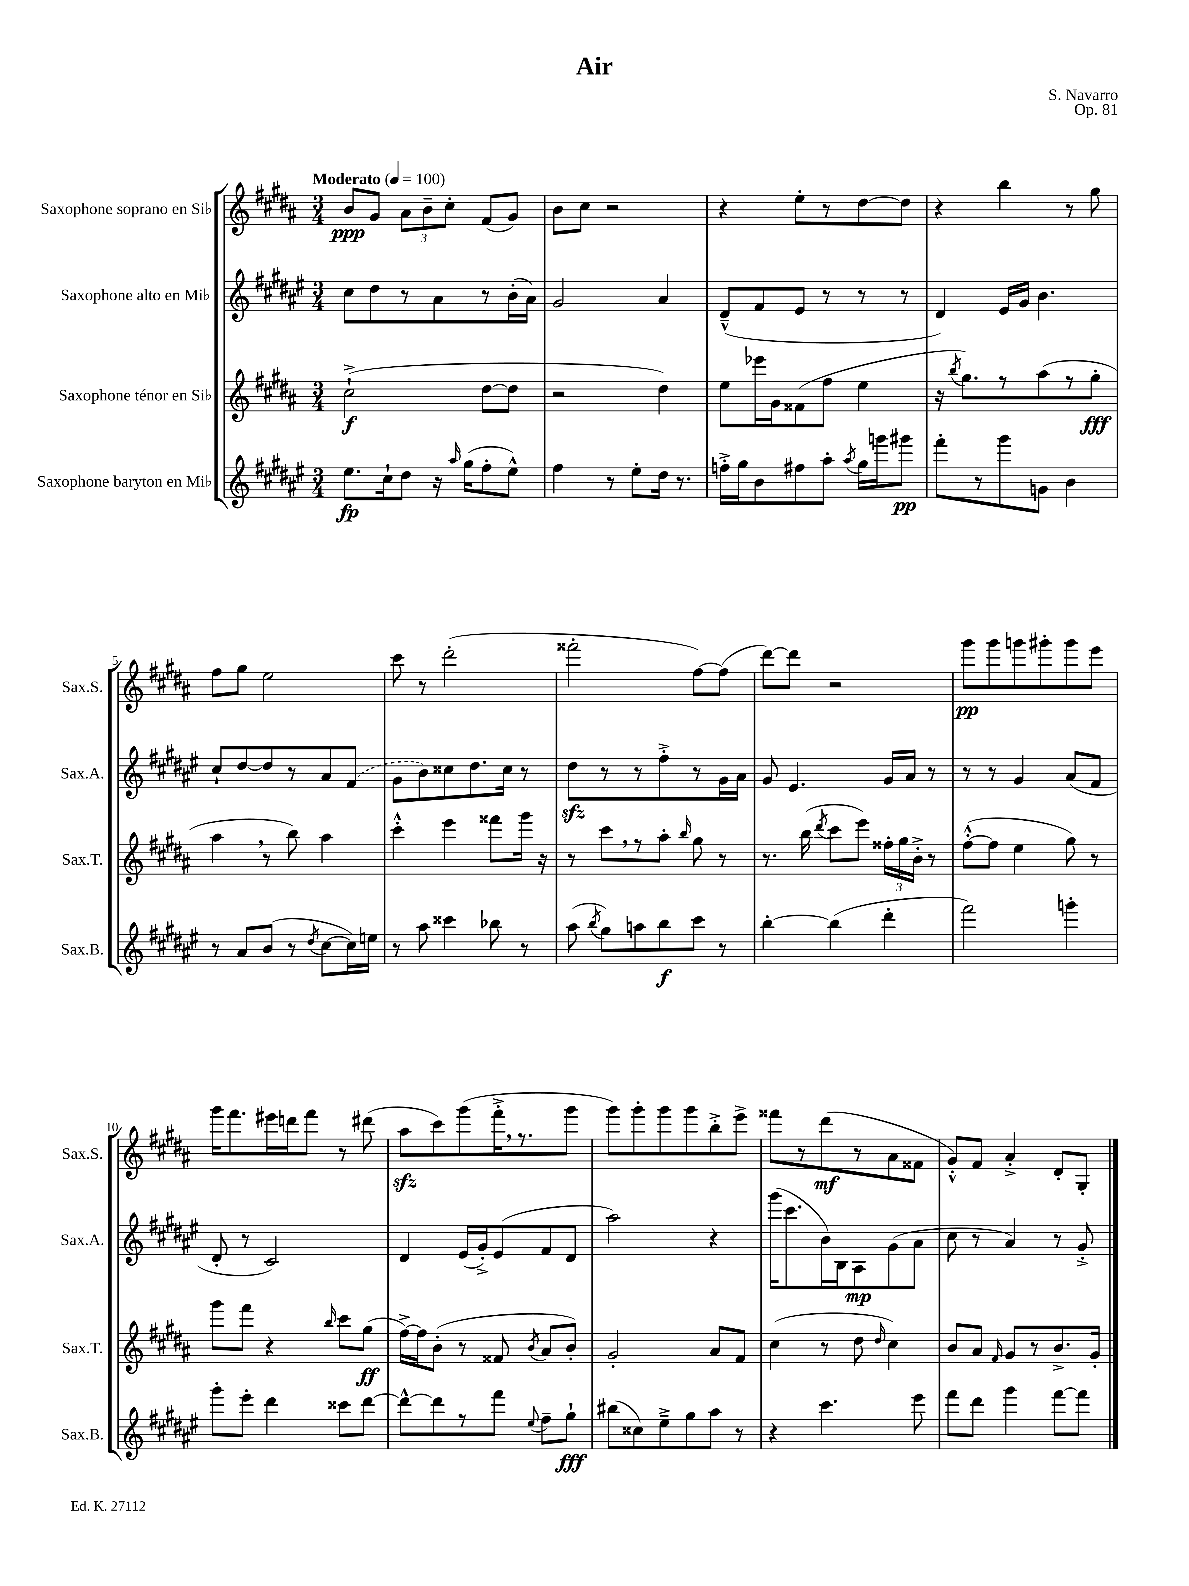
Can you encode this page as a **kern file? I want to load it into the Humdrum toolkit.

**kern	**dynam	**kern	**dynam	**kern	**dynam	**kern	**dynam
*part4	*part4	*part3	*part3	*part2	*part2	*part1	*part1
*staff4	*staff4	*staff3	*staff3	*staff2	*staff2	*staff1	*staff1
*I"Saxophone baryton en Mi♭	*	*I"Saxophone ténor en Si♭	*	*I"Saxophone alto en Mi♭	*	*I"Saxophone soprano en Si♭	*
*I'Sax.B.	*	*I'Sax.T.	*	*I'Sax.A.	*	*I'Sax.S.	*
*clefG2	*	*clefG2	*	*clefG2	*	*clefG2	*
*k[f#c#g#d#a#e#]	*	*k[f#c#g#d#a#]	*	*k[f#c#g#d#a#e#]	*	*k[f#c#g#d#a#]	*
*M3/4	*	*M3/4	*	*M3/4	*	*M3/4	*
*MM100	*	*MM100	*	*MM100	*	*MM100	*
=1	=1	=1	=1	=1	=1	=1	=1
!	!	!	!	!	!	!LO:TX:a:B:t=Moderato	!
8.ee#\L	fp	(2cc#`^\	f	8cc#\L	.	8b/L	ppp
.	.	.	.	8dd#\	.	8g#/J	.
16cc#`\k	.	.	.	.	.	.	.
8dd#\J	.	.	.	8r	.	12a#\L	.
.	.	.	.	.	.	12b~\	.
16r	.	.	.	8a#\	.	.	.
.	.	.	.	.	.	12cc#'\J	.
16qqaa#/	.	.	.	.	.	.	.
(16gg#\KL	.	.	.	.	.	.	.
8ff#'\	.	[8dd#\L	.	8r	.	(8f#/L	.
8ee#^^\J)	.	8dd#\J]	.	(16b'\L	.	8g#/J)	.
.	.	.	.	16a#\JJ)	.	.	.
=2	=2	=2	=2	=2	=2	=2	=2
4ff#\	.	2r	.	2g#/	.	8b\L	.
.	.	.	.	.	.	8cc#\J	.
8r	.	.	.	.	.	2r	.
8ee#'\L	.	.	.	.	.	.	.
16dd#\Jk	.	4dd#\)	.	4a#/	.	.	.
8.r	.	.	.	.	.	.	.
=3	=3	=3	=3	=3	=3	=3	=3
16ffn'^\LL	.	8ee\L	.	(8d#~^^/L	.	4r	.
16gg#\J	.	.	.	.	.	.	.
8b\	.	16eee-X\L	.	8f#/	.	.	.
.	.	16g#\J	.	.	.	.	.
8ff#X\	.	(8f##X\	.	8e#/J	.	8ee'\L	.
8aa#'\J	.	8ff#\J	.	8r	.	8r	.
8qaa#/	.	.	.	.	.	.	.
16gg#\LL	.	4ee\	.	8r	.	[8dd#\	.
16gggn\J	.	.	.	.	.	.	.
8ggg#X\J	pp	.	.	8r	.	8dd#\J]	.
=4	=4	=4	=4	=4	=4	=4	=4
8fff#'\L	.	16r	.	4d#/)	.	4r	.
.	.	8qbb/	.	.	.	.	.
.	.	8.gg#\L)	.	.	.	.	.
8r	.	.	.	.	.	.	.
8ggg#\	.	8r	.	16e#/LL	.	4bb\	.
.	.	.	.	16g#/JJ	.	.	.
8gn\J	.	(8aa#\	.	4.b\	.	.	.
4b\	.	8r	.	.	.	8r	.
.	.	8gg#'\J	fff	.	.	8gg#\	.
!!LO:LB:g=z
=5	=5	=5	=5	=5	=5	=5	=5
8r	.	4aa#,\	.	8cc#`/L	.	8ff#\L	.
8a#/L	.	.	.	[8dd#/	.	8gg#\J	.
(8b/J	.	8r	.	8dd#/]	.	2ee\	.
8r	.	8bb\)	.	8r	.	.	.
8qdd#/	.	.	.	.	.	.	.
[8cc#\L	.	4aa#\	.	8a#/	.	.	.
16cc#\L])	.	.	.	(8f#/J	.	.	.
16een\JJ	.	.	.	.	.	.	.
=6	=6	=6	=6	=6	=6	=6	=6
8r	.	4ccc#'^^\	.	8g#\L	.	8ccc#\	.
8aa#\	.	.	.	8b\)	.	8r	.
4ccc##X\	.	4eee\	.	8cc##X\	.	(2ddd#'\	.
.	.	.	.	8.dd#\	.	.	.
8bb-X\	.	8fff##X\L	.	.	.	.	.
.	.	.	.	16cc##\Jk	.	.	.
8r	.	16ggg#\Jk	.	8r	.	.	.
.	.	16r	.	.	.	.	.
=7	=7	=7	=7	=7	=7	=7	=7
(8aa#\	.	8r	.	8dd#zz\L	.	2fff##X'\	.
8qbb/	.	.	.	.	.	.	.
8gg#\L)	.	8ccc#,\L	.	8r	.	.	.
8aan\	.	8r	.	8r	.	.	.
8bb\	f	8aa#'\J	.	8ff#'^\	.	.	.
.	.	16qqbb/	.	.	.	.	.
8ccc#\J	.	8gg#\	.	8r	.	[8ff#\L)	.
8r	.	8r	.	16g#\L	.	(8ff#\J]	.
.	.	.	.	16a#\JJ	.	.	.
=8	=8	=8	=8	=8	=8	=8	=8
[4bb'\	.	8.r	.	8g#/	.	[8ddd#\L)	.
.	.	.	.	4.e#/	.	8ddd#\J]	.
.	.	(16bb\	.	.	.	.	.
.	.	8qddd#/	.	.	.	.	.
(4bb\]	.	8ccc#\L	.	.	.	2r	.
.	.	8eee\J)	.	.	.	.	.
4ddd#'\	.	24ff##X'\LL	.	16g#/LL	.	.	.
.	.	24gg#\	.	.	.	.	.
.	.	.	.	16a#/JJ	.	.	.
.	.	24b'^\JJ	.	.	.	.	.
.	.	8r	.	8r	.	.	.
=9	=9	=9	=9	=9	=9	=9	=9
2fff#\)	.	([8ff#'^^\L	.	8r	.	8ggg#\L	pp
.	.	8ff#\J]	.	8r	.	8ggg#\	.
.	.	4ee\	.	4g#/	.	8gggn\	.
.	.	.	.	.	.	8ggg#X'\	.
4gggn'\	.	8gg#\)	.	(8a#/L	.	8ggg#\	.
.	.	8r	.	8f#/J	.	8eee\J	.
!!LO:LB:g=z
=10	=10	=10	=10	=10	=10	=10	=10
8ggg#'\L	.	8ggg#\L	.	8d#'/	.	16ggg#\KL	.
.	.	.	.	.	.	8.fff#\	.
8eee#'\J	.	8fff#\J	.	8r	.	.	.
4ddd#\	.	4r	.	2c#/)	.	16eee#X\L	.
.	.	.	.	.	.	16dddn\J	.
.	.	.	.	.	.	8fff#\J	.
.	.	16qqbb/	.	.	.	.	.
8ccc##X\L	.	8ccc#\L	.	.	.	8r	.
[8ddd#\J	.	(8gg#\J	ff	.	.	(8ddd#X\	.
=11	=11	=11	=11	=11	=11	=11	=11
8ddd#^^\L_	.	[16ff#^\LL)	.	4d#/	.	8aa#zz\L	.
.	.	16ff#\J]	.	.	.	.	.
8ddd#\]	.	(8b'\J	.	.	.	8ccc#\)	.
8r	.	8r	.	(16e#/LL	.	(8ggg#\	.
.	.	.	.	16g#'^/J)	.	.	.
8fff#\J	.	8f##X/	.	(8e#/	.	16fff#'^,\K	.
.	.	.	.	.	.	8.r	.
8qqee#/	.	8qb/	.	.	.	.	.
8ff#~\L	.	8a#/L	.	8f#/	.	.	.
8gg#`\J	fff	8b'/J)	.	8d#/J	.	8ggg#\J	.
=12	=12	=12	=12	=12	=12	=12	=12
(8bb#X\L	.	2g#'/	.	2aa#\)	.	8ggg#\L)	.
8cc##X\)	.	.	.	.	.	8ggg#'\	.
8ee#~^\	.	.	.	.	.	8ggg#\	.
8gg#\	.	.	.	.	.	8ggg#\	.
8aa#\J	.	8a#/L	.	4r	.	8bb'^\	.
8r	.	8f#/J	.	.	.	8eee^\J	.
=13	=13	=13	=13	=13	=13	=13	=13
4r	.	(4cc#\	.	(16ggg#\KL	.	8fff##X\L	.
.	.	.	.	8.ccc#\	.	.	.
.	.	.	.	.	.	8r	.
4.ccc#\	.	8r	.	16b\L)	.	(8ddd#\	mf
.	.	.	.	16B\J	.	.	.
.	.	8dd#\	.	8A#\	mp	8r	.
.	.	16qqdd#/	.	.	.	.	.
.	.	4cc#\)	.	(8g#\	.	8a#\	.
8eee#\	.	.	.	8a#\J	.	8f##X\J	.
=14	=14	=14	=14	=14	=14	=14	=14
8fff#\L	.	8b/L	.	8cc#\	.	8g#'^^/L)	.
8ddd#\J	.	8a#/J	.	8r	.	8f#/J	.
.	.	16qqf#/	.	.	.	.	.
4ggg#\	.	8g#/L	.	4a#/)	.	4a#'^/	.
.	.	8r	.	.	.	.	.
[8fff#\L	.	8.b^/	.	8r	.	8d#'/L	.
8fff#\J]	.	.	.	8g#'^/	.	8G#'/J	.
.	.	16g#'/Jk	.	.	.	.	.
==	==	==	==	==	==	==	==
*-	*-	*-	*-	*-	*-	*-	*-
